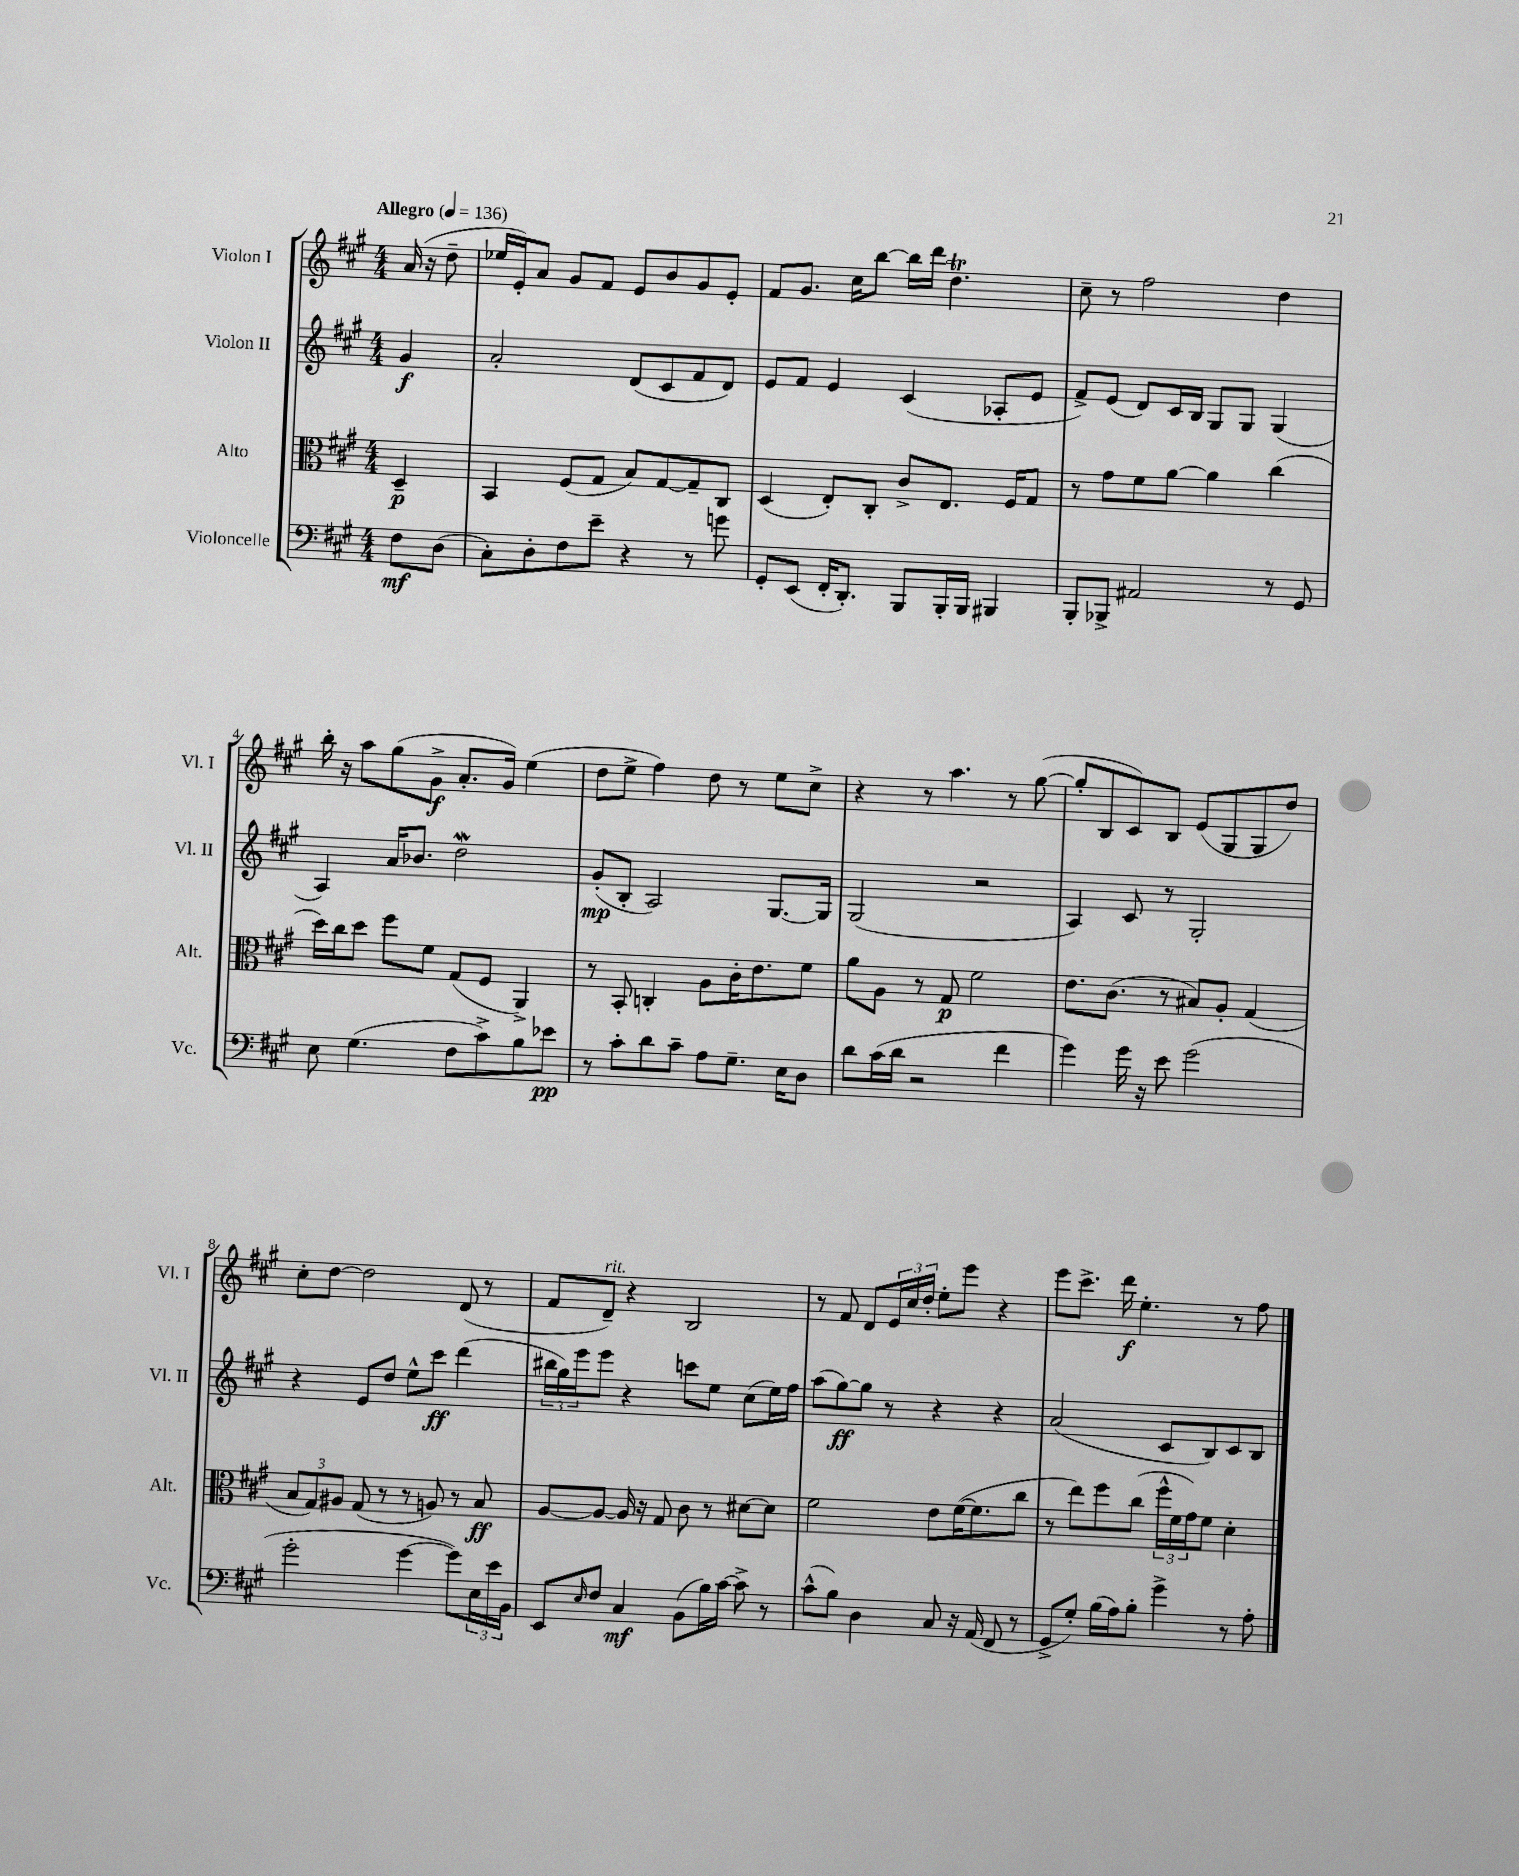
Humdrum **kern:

**kern	**dynam	**kern	**dynam	**kern	**dynam	**kern	**dynam
*part4	*part4	*part3	*part3	*part2	*part2	*part1	*part1
*staff4	*staff4	*staff3	*staff3	*staff2	*staff2	*staff1	*staff1
*I"Violoncelle	*	*I"Alto	*	*I"Violon II	*	*I"Violon I	*
*I'Vc.	*	*I'Alt.	*	*I'Vl. II	*	*I'Vl. I	*
*clefF4	*	*clefC3	*	*clefG2	*	*clefG2	*
*k[f#c#g#]	*	*k[f#c#g#]	*	*k[f#c#g#]	*	*k[f#c#g#]	*
*M4/4	*	*M4/4	*	*M4/4	*	*M4/4	*
*MM136	*	*MM136	*	*MM136	*	*MM136	*
=	=	=	=	=	=	=	=
!	!	!	!	!	!	!LO:TX:a:B:t=Allegro	!
8F#\L	mf	4D~/	p	4g#/	f	(16a/	.
.	.	.	.	.	.	16r	.
(8D\J	.	.	.	.	.	8dd~\	.
=1	=1	=1	=1	=1	=1	=1	=1
8C#'\L)	.	4BB/	.	2a'/	.	16ee-X/LL	.
.	.	.	.	.	.	16e'/J)	.
8D'\	.	.	.	.	.	8a/J	.
8F#\	.	(8F#/L	.	.	.	8g#/L	.
8e~\J	.	8G#/J	.	.	.	8f#/J	.
4r	.	8B/L)	.	(8d/L	.	8e/L	.
.	.	[8G#/	.	8c#/	.	8b/	.
8r	.	8G#~/]	.	8f#/	.	8g#/	.
8gn\	.	8C#/J	.	8d/J)	.	8e'/J	.
=2	=2	=2	=2	=2	=2	=2	=2
8GG#'/L	.	(4D/	.	8e/L	.	8f#/L	.
(8EE/J	.	.	.	8f#/J	.	8.g#/J	.
16FF#'/KL	.	8E'/L)	.	4e/	.	.	.
8.DD'/J)	.	.	.	.	.	16cc#\KL	.
.	.	8C#'/J	.	.	.	[8bb\J	.
8BBB/L	.	8c#^/L	.	(4c#/	.	16bb\LL]	.
.	.	.	.	.	.	16ddd\JJ	.
16BBB'/L	.	8.E/J	.	.	.	4.ddT\	.
16BBB/JJ	.	.	.	.	.	.	.
4BBB#X/	.	.	.	8A-X'/L	.	.	.
.	.	16F#/KL	.	.	.	.	.
.	.	8G#/J	.	8e/J	.	.	.
=3	=3	=3	=3	=3	=3	=3	=3
8BBB'/L	.	8r	.	8f#^/L)	.	8cc#~\	.
8BBB-X^/J	.	8g#\L	.	(8e/J	.	8r	.
2AA#X/	.	8f#\	.	8d/L)	.	2ff#\	.
.	.	[8a\J	.	16c#/L	.	.	.
.	.	.	.	16B/JJ	.	.	.
.	.	4a\]	.	8G#/L	.	.	.
.	.	.	.	8G#/J	.	.	.
8r	.	(4cc#\	.	(4G#/	.	4dd\	.
8GG#/	.	.	.	.	.	.	.
!!LO:LB:g=z
=4	=4	=4	=4	=4	=4	=4	=4
8E\	.	16dd\LL)	.	4A/)	.	16bb'\	.
.	.	16cc#\J	.	.	.	16r	.
(4.G#\	.	8dd\J	.	.	.	8aa\L	.
.	.	8ff#\L	.	16a/KL	.	(8gg#\	.
.	.	.	.	8.b-X/J	.	.	.
.	.	8f#\J	.	.	.	8g#^\J	f
8F#\L	.	(8G#/L	.	2ddw\	.	8.a'/L	.
8c#^\)	.	8F#/J	.	.	.	.	.
.	.	.	.	.	.	16g#/Jk)	.
8B\	.	4AA^/)	.	.	.	(4ee\	.
8e-X\J	pp	.	.	.	.	.	.
=5	=5	=5	=5	=5	=5	=5	=5
8r	.	8r	.	(8g#'/L	mp	8dd\L	.
8c#'\L	.	8BB'/	.	8B'/J	.	8ee^\J	.
8d\	.	4Cn'/	.	2A/)	.	4ff#\)	.
8c#~\J	.	.	.	.	.	.	.
8A\L	.	8A\L	.	.	.	8dd\	.
8.G#~\J	.	16c#'\K	.	.	.	8r	.
.	.	8.e\	.	.	.	.	.
.	.	.	.	[8.G#/L	.	8ee\L	.
16E\KL	.	.	.	.	.	.	.
8D\J	.	8f#\J	.	.	.	8cc#^\J	.
.	.	.	.	16G#/Jk]	.	.	.
=6	=6	=6	=6	=6	=6	=6	=6
8d\L	.	8a\L	.	(2G#/	.	4r	.
(16c#\L	.	8A\J	.	.	.	.	.
16d\JJ	.	.	.	.	.	.	.
2r	.	8r	.	.	.	8r	.
.	.	8G#/	p	.	.	4.aa\	.
.	.	2f#\	.	2r	.	.	.
4f#\	.	.	.	.	.	8r	.
.	.	.	.	.	.	([8gg#\	.
=7	=7	=7	=7	=7	=7	=7	=7
4g#\)	.	8.e\L	.	4A/)	.	8gg#'/L]	.
.	.	.	.	.	.	8B/	.
.	.	(8.c#\J	.	.	.	.	.
16g#\	.	.	.	8c#/	.	8c#/)	.
16r	.	.	.	.	.	.	.
8e\	.	8r	.	8r	.	8B/J	.
(2g#\	.	8B#X/L)	.	2G#'/	.	(8e/L	.
.	.	8A'/J	.	.	.	8G#/	.
.	.	(4G#/	.	.	.	8G#/	.
.	.	.	.	.	.	8dd/J)	.
!!LO:LB:g=z
=8	=8	=8	=8	=8	=8	=8	=8
2g#'\	.	12B/L	.	4r	.	8cc#'\L	.
.	.	12G#/)	.	.	.	.	.
.	.	.	.	.	.	[8dd\J	.
.	.	12A#X/J	.	.	.	.	.
.	.	(8G#/	.	8e/L	.	2dd\]	.
.	.	8r	.	8dd/J	.	.	.
[4g#\	.	8r	.	8ee^^\L	.	.	.
.	.	8An/)	.	8ccc#\J	ff	.	.
8g#\L])	.	8r	.	(4ddd\	.	(8d/	.
24E\L	.	8B/	ff	.	.	8r	.
24e\	.	.	.	.	.	.	.
24BB\JJ	.	.	.	.	.	.	.
=9	=9	=9	=9	=9	=9	=9	=9
8EE/L	.	[8A/L	.	24bb#X\LL	.	8f#/L	.
.	.	.	.	24gg#\)	.	.	.
.	.	.	.	24eee\J	.	.	.
16qqE/	.	.	.	.	.	.	.
!	!	!	!	!	!	!LO:TX:a:i:t=rit.	!
8F#/J	.	8A/J_	.	8eee\J	.	8d~/J)	.
4C#/	mf	16A/]	.	4r	.	4r	.
.	.	16r	.	.	.	.	.
.	.	8G#/	.	.	.	.	.
(8BB\L	.	8c#\	.	8cccn\L	.	2B/	.
16B\L)	.	8r	.	8ee\J	.	.	.
[16c#\JJ	.	.	.	.	.	.	.
8c#^\]	.	[8d#X\L	.	(8cc#\L	.	.	.
8r	.	8d#\J]	.	16ee\L)	.	.	.
.	.	.	.	16ff#\JJ	.	.	.
=10	=10	=10	=10	=10	=10	=10	=10
(8c#^^\L	.	2f#\	.	(8aa\L	.	8r	.
8B\J)	.	.	.	[8gg#\)	ff	8f#/	.
4D\	.	.	.	8gg#\J]	.	8d/L	.
.	.	.	.	8r	.	24e/L	.
.	.	.	.	.	.	24cc#/	.
.	.	.	.	.	.	24dd'/JJ	.
8C#/	.	8e\L	.	4r	.	8ee'\L	.
16r	.	([16f#\K	.	.	.	8eee\J	.
(16AA/	.	8.f#\]	.	.	.	.	.
8FF#/	.	.	.	4r	.	4r	.
8r	.	8cc#\J	.	.	.	.	.
=11	=11	=11	=11	=11	=11	=11	=11
8GG#^/L	.	8r	.	(2a/	.	8eee\L	.
8G#'/J)	.	8ee\L)	.	.	.	8.ccc#^\J	.
(16B\LL	.	8ff#\	.	.	.	.	.
16A\J)	.	.	.	.	.	16ddd\	f
8B'\J	.	(8cc#\J	.	.	.	4.ee'\	.
4g#^\	.	24ff#^^\LL	.	8c#/L	.	.	.
.	.	24f#\	.	.	.	.	.
.	.	24g#\J)	.	.	.	.	.
.	.	8f#\J	.	8B/)	.	.	.
8r	.	4d'\	.	8c#/	.	8r	.
8A'\	.	.	.	8B/J	.	8ff#\	.
==	==	==	==	==	==	==	==
*-	*-	*-	*-	*-	*-	*-	*-
